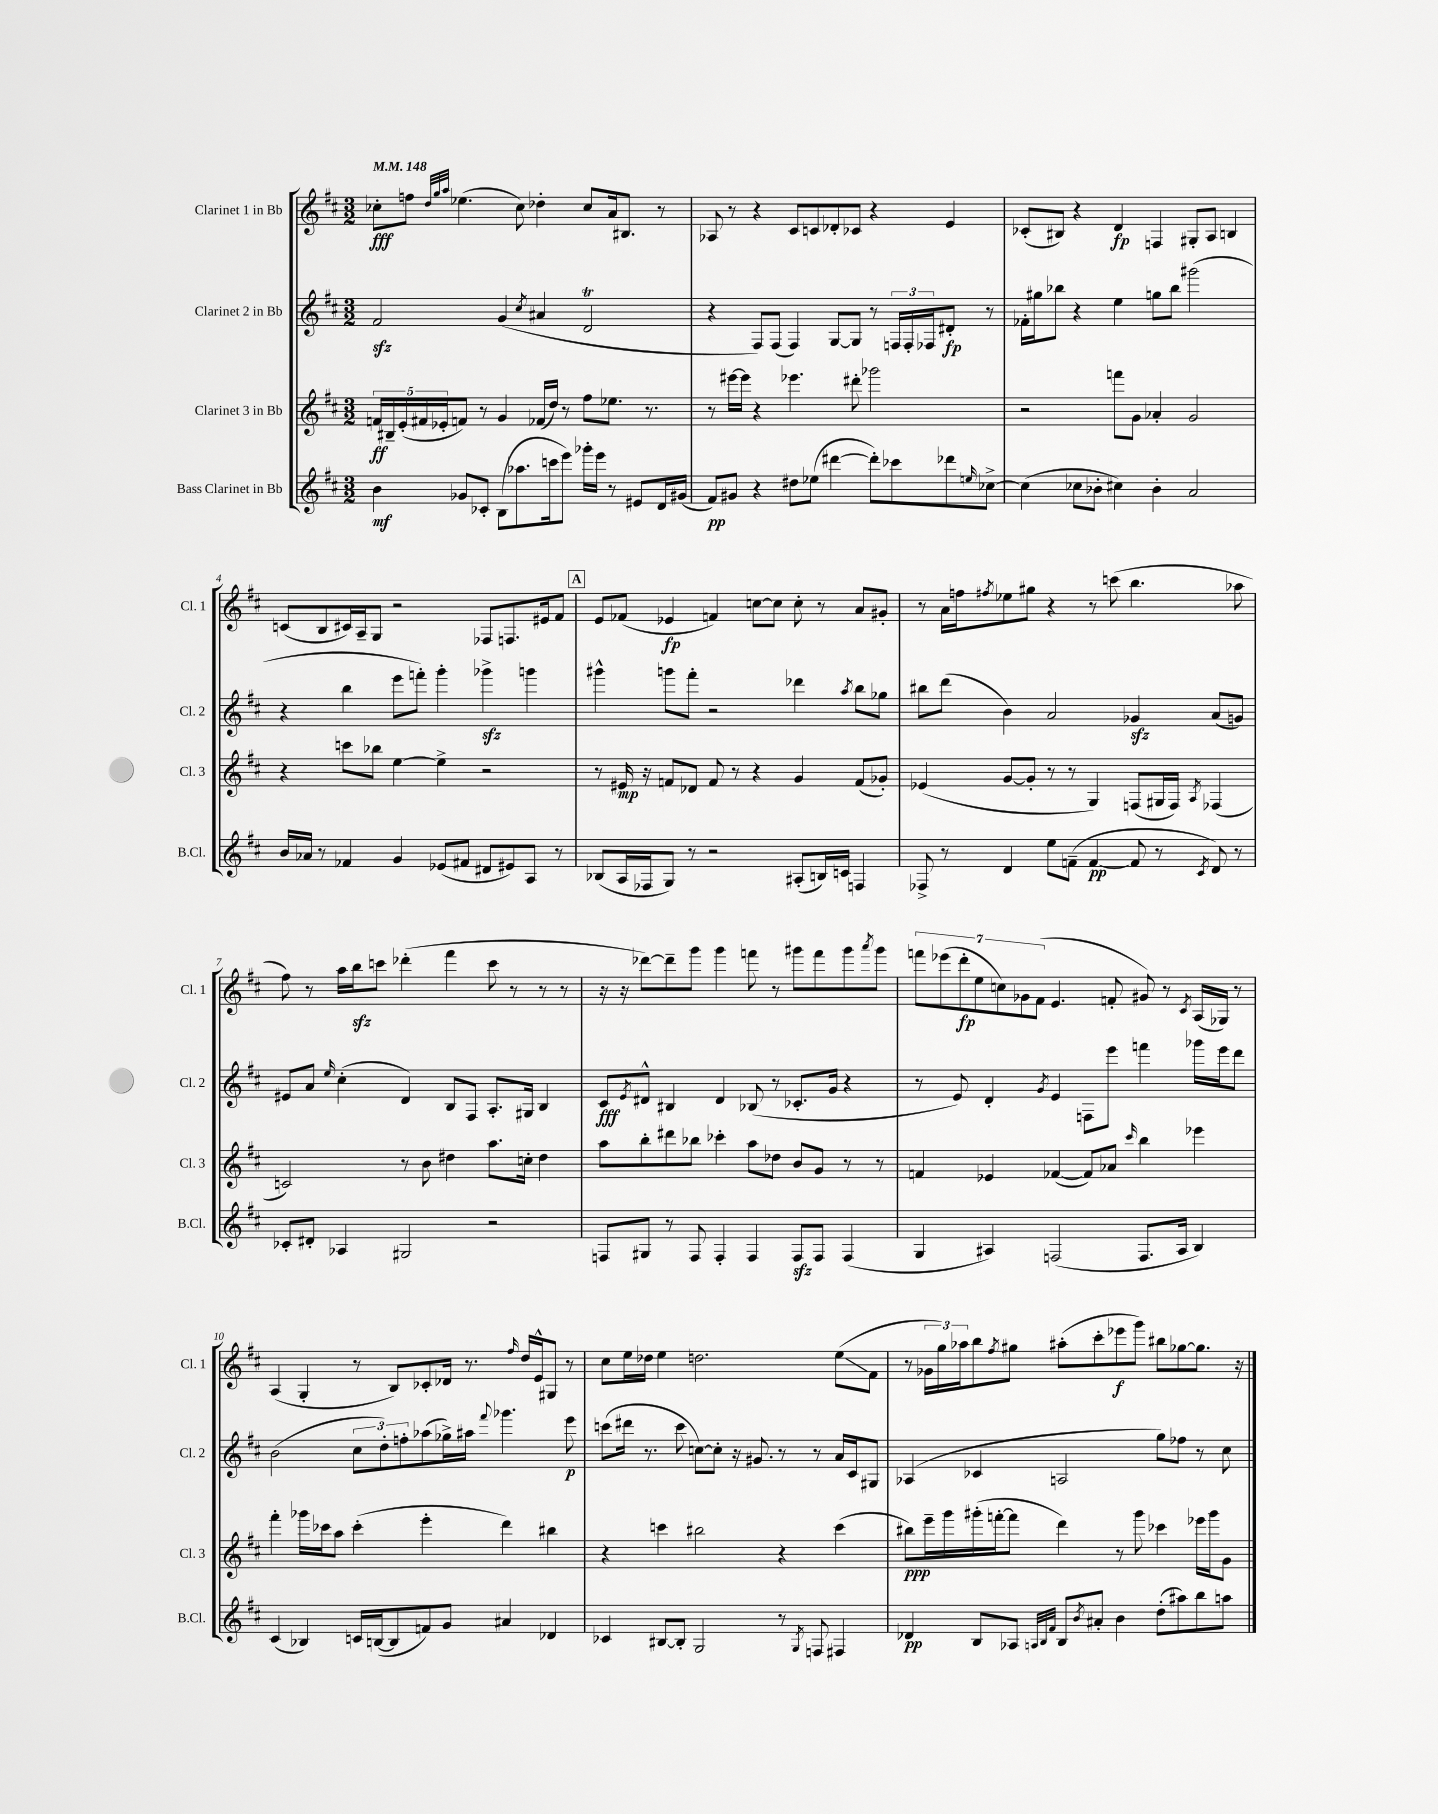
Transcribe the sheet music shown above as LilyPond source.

<<
\new StaffGroup <<
\new Staff = "s0" \with { instrumentName = "Clarinet 1 in Bb" shortInstrumentName = "Cl. 1" } {
    \clef treble \key d \major \numericTimeSignature \time 3/2 \tempo 4 = 148
    ces''8-.\fff f''8 \grace { d''32 g''32 a''32 } ees''4.( ces''8) des''4-. ces''8 a'16 bis8. r8 |
    aes8 r8 r4 cis'8 c'8 des'8-. ces'8 r4 e'4 |
    ces'8-.( bis8) r4 d'4\fp f4 gis8-. a8 b4 |
    c'8( b8 cis'16) a16-- g8 r2 fes8 f8. eis'16 fis'8 |
    \mark \markup { \box "A" } e'8 fes'8( ees'4\fp f'4) c''8~ c''8 c''8-. r8 a'8 gis'8-. |
    r8 a'16 f''16 \acciaccatura { fis''8 } ees''8 gis''8 r4 r8 c'''8( b''4. aes''8 |
    fis''8) r8 a''16 b''16\sfz c'''8 des'''4-.( fis'''4 c'''8 r8 r8 r8 |
    r16 r16 des'''8~) des'''8-- g'''8 g'''4 f'''8 r8 gis'''8 f'''8 gis'''8 \acciaccatura { a'''8 } gis'''8 |
    \tuplet 7/4 { f'''8 ees'''8( d'''8-.\fp e''8 c''8) ges'8 fis'8( } e'4. f'8-. gis'8) r8 \acciaccatura { cis'8 } a16( ges16) r8 |
    a4( g4-. r8 b8) ces'8-. des'16 r8. \grace { fis''16 } d''16 e'16-^ gis8 r8 |
    cis''8 e''16 des''16 e''4 d''2. e''8\glissando( fis'8 |
    r8 \tuplet 3/2 { ges'16 g''16) aes''16 } b''8 \acciaccatura { fis''8 } gis''8 ais''8-.( cis'''8-. ees'''8\f g'''8) bis''8 ges''8~ ges''8. r16 \bar "|." |
}
\new Staff = "s1" \with { instrumentName = "Clarinet 2 in Bb" shortInstrumentName = "Cl. 2" } {
    \clef treble \key d \major \numericTimeSignature \time 3/2
    fis'2\sfz g'4( \acciaccatura { cis''8 } ais'4 d'2\trill |
    r4 fis8) fis8( fis4) g8~ g8 r8 \tuplet 3/2 { f16 f16-. fes16 } dis'8-.\fp r8 |
    fes'16-. gis''16 bes''8 r4 e''4 g''8 bes''8 gis'''2( |
    r4 b''4 e'''8 f'''8-.) g'''4-. ges'''4->\sfz g'''4 |
    \mark \markup { \box "A" } gis'''4-^ g'''8 fis'''8-. r2 des'''4 \acciaccatura { a''8 } b''8 ges''8 |
    bis''8 d'''8( b'4) a'2 ges'4\sfz a'8( g'8) |
    eis'8 a'8 \grace { e''16 } cis''4-.( d'4) b8 fis8 a8.-. gis16 b4 |
    cis'8\fff \acciaccatura { e'8 } dis'8-^ bis4 dis'4 bes8( r8 ces'8.-. g'16 r4 |
    r8 e'8) d'4-. \acciaccatura { g'8 } e'4 f8 e'''8 f'''4 ges'''16 e'''16 d'''8 |
    b'2( \tuplet 3/2 { cis''8 d''8-.) f''8-. } aes''8( ges''16->) ais''16 \appoggiatura { fis'''8 } ges'''4. e'''8\p |
    c'''8( dis'''16 r8. c'''8 c''8~) c''8-. r16 gis'8. r8 r8 a'16 cis'16 gis8 |
    aes4( ces'4 a2 g''8) fes''8 r8 cis''8 \bar "|." |
}
\new Staff = "s2" \with { instrumentName = "Clarinet 3 in Bb" shortInstrumentName = "Cl. 3" } {
    \clef treble \key d \major \numericTimeSignature \time 3/2
    \tuplet 5/4 { f'16\ff bis16-- e'16-.( fis'16 ees'16-. } f'8) r8 g'4 fes'16( d''16) r8 fis''8 ees''8. r8. |
    r8 eis'''16~ eis'''16 r4 ees'''4. dis'''8-. ges'''2 |
    r2 f'''8 g'8 aes'4-. g'2 |
    r4 c'''8 bes''8 e''4~ e''4-> r2 |
    \mark \markup { \box "A" } r8 eis'16\mp r16 f'8 des'8 f'8 r8 r4 g'4 f'8( ges'8-.) |
    ees'4( g'8~ g'8-. r8 r8 g4) f8( gis16 f16) \acciaccatura { a8 } fes4( |
    c'2) r8 b'8 dis''4 a''8. c''16-. dis''4 |
    a''8 b''8-. dis'''8 bes''8 ces'''4-. a''8 des''8 b'8 g'8 r8 r8 |
    f'4 ees'4 fes'4~( fes'8) aes'8 \grace { cis'''16 } b''4 ees'''4 |
    fis'''4-. ges'''16 ces'''16 a''8 ces'''4-.( e'''4-. d'''4) bis''4 |
    r4 c'''4 bis''2 r4 c'''4( |
    bis''8\ppp) e'''16-- g'''16 gis'''16-.( f'''16~-. f'''8 d'''4) r8 gis'''8 ces'''4 ees'''16 gis'''16 g'8 \bar "|." |
}
\new Staff = "s3" \with { instrumentName = "Bass Clarinet in Bb" shortInstrumentName = "B.Cl." } {
    \clef treble \key d \major \numericTimeSignature \time 3/2
    b'4\mf ges'8 ces'8-. b8( aes''8. c'''16 e'''8) ges'''16-. e'''16 r8 eis'8 d'16 gis'16( |
    fis'8\pp) gis'8 r4 dis''8 ees''8( dis'''4~ dis'''8-.) ces'''8 des'''8 \grace { e''16 } ces''8~-> |
    ces''4( ces''8 bes'8-. cis''4) bes'4-. a'2 |
    b'16 aes'16 r8 fes'4 g'4 ees'8( fis'8 dis'8 eis'8) a8 r8 |
    \mark \markup { \box "A" } bes8( a16 fes16 g8) r8 r2 ais8-.( b16) c'16 f4 |
    fes8-> r8 d'4 e''8 f'8--( f'4~\pp f'8 r8 \acciaccatura { cis'8 } d'8) r8 |
    ces'8-. dis'8-. aes4 gis2 r2 |
    f8 gis8 r8 f8 f4-. f4 f8\sfz f8 f4( |
    g4 ais4) f2( f8. ais16 b4) |
    cis'4( bes4) c'16 b16~( b8 f'8) g'8 ais'4 des'4 |
    ces'4 bis8~ bis8-. g2 r8 \acciaccatura { g8 } f8 fis4 |
    des'4\pp b8 aes8 \grace { a32 b32 fis'32 } b8 \acciaccatura { b'8 } ais'8-. b'4 d''8-.( ais''8) b''8 a''8 \bar "|." |
}
>>
>>
